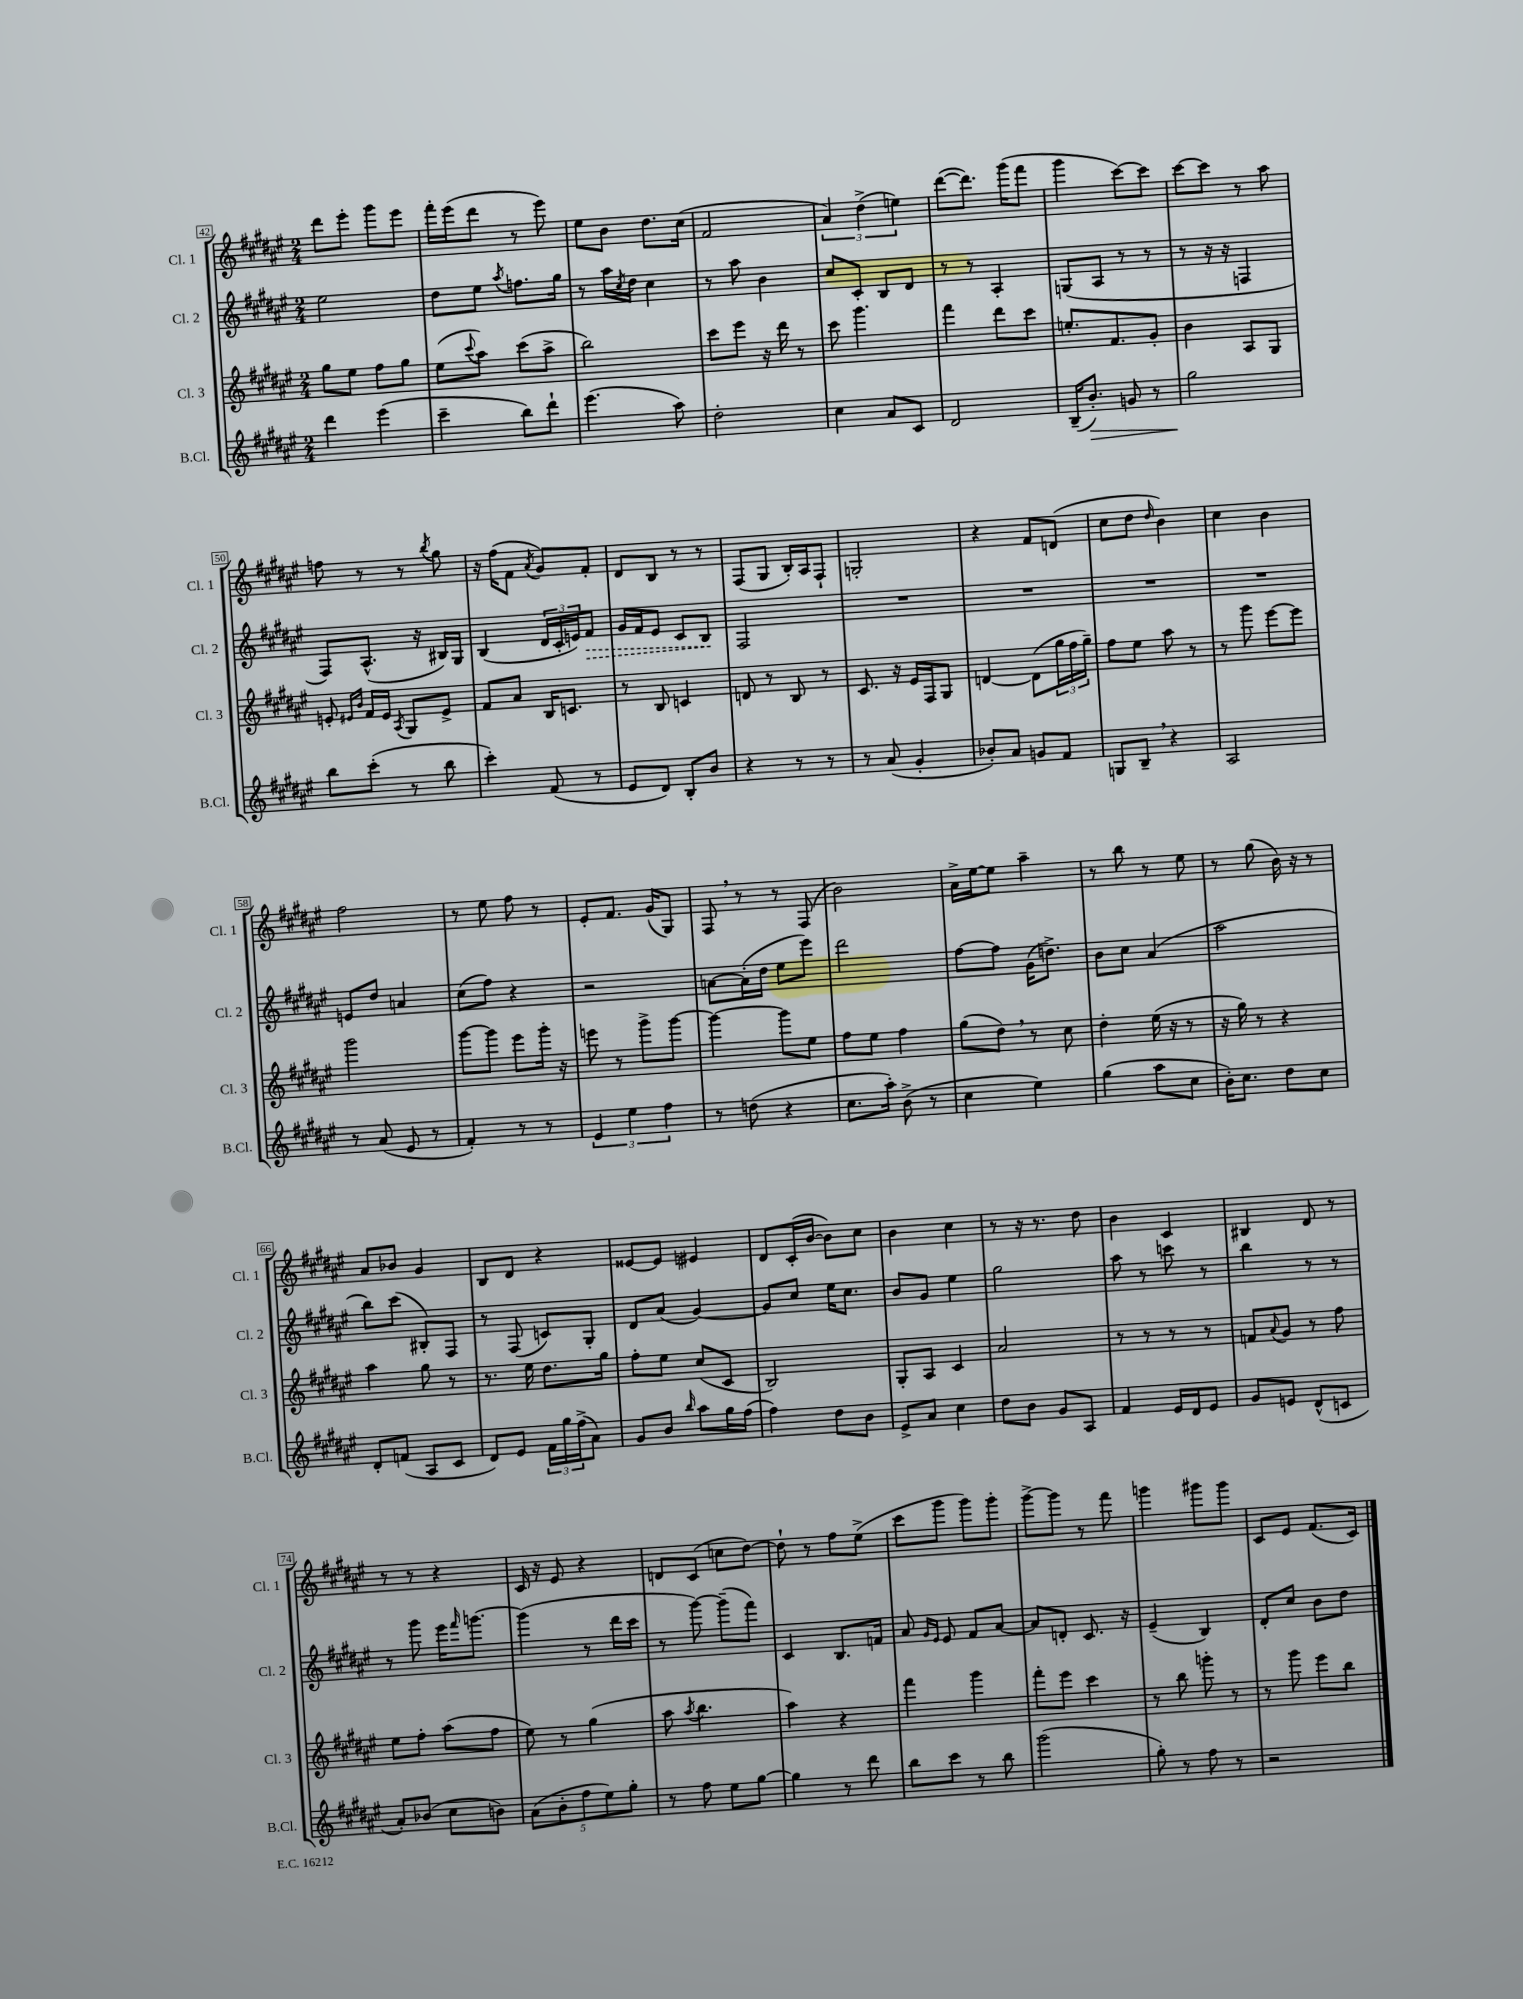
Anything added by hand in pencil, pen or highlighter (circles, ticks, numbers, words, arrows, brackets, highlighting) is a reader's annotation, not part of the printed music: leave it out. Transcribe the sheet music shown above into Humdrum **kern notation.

**kern	**dynam	**kern	**kern	**dynam	**kern
*part4	*part4	*part3	*part2	*part2	*part1
*staff4	*staff4	*staff3	*staff2	*staff2	*staff1
*I"B.Cl.	*	*I"Cl. 3	*I"Cl. 2	*	*I"Cl. 1
*I'B.Cl.	*	*I'Cl. 3	*I'Cl. 2	*	*I'Cl. 1
*clefG2	*	*clefG2	*clefG2	*	*clefG2
*k[f#c#g#d#a#e#]	*	*k[f#c#g#d#a#e#]	*k[f#c#g#d#a#e#]	*	*k[f#c#g#d#a#e#]
*M2/4	*	*M2/4	*M2/4	*	*M2/4
=42	=42	=42	=42	=42	=42
4ddd#\	.	8gg#\L	2ee#\	.	8ddd#\L
.	.	8ee#\J	.	.	8eee#'\J
(4eee#\	.	8ff#\L	.	.	8ggg#\L
.	.	8gg#\J	.	.	8eee#\J
=43	=43	=43	=43	=43	=43
4ccc#~\	.	(8ee#\L	8dd#\L	.	16fff#'\LL
.	.	.	.	.	(16eee#\J
.	.	8qqccc#/	.	.	.
.	.	8aa#\J)	8ee#\J	.	8ddd#\J
.	.	.	8qaa#/	.	.
8bb\L)	.	(8ccc#\L	8.ffn\L	.	8r
8ddd#`\J	.	8aa#^\J	.	.	8eee#\)
.	.	.	16gg#\Jk	.	.
=44	=44	=44	=44	=44	=44
(4.eee#\	.	2bb\)	8r	.	8ee#\L
.	.	.	16aa#\LL	.	8b\J
.	.	.	8qcc#/	.	.
.	.	.	16dd#\JJ	.	.
.	.	.	4cc#\	.	8.dd#\L
8aa#\)	.	.	.	.	.
.	.	.	.	.	(16cc#\Jk
=45	=45	=45	=45	=45	=45
2dd#'\	.	8ccc#\L	8r	.	2f#/
.	.	8eee#\J	8aa#\	.	.
.	.	16r	4b\	.	.
.	.	16ddd#\	.	.	.
.	.	8r	.	.	.
=46	=46	=46	=46	=46	=46
4cc#\	.	8ccc#\	8cc#/L	.	6a#/)
.	.	4.ggg#\	8c#'/J	.	.
.	.	.	.	.	(6dd#^\
8a#/L	.	.	8B/L	.	.
.	.	.	.	.	6een\)
8c#/J	.	.	8d#/J	.	.
=47	=47	=47	=47	=47	=47
2d#/	.	4fff#\	8r	.	([8ddd#\L
.	.	.	8r	.	8.ddd#\J])
.	.	8ddd#\L	4A#'/	.	.
.	.	.	.	.	(16ggg#\KL
.	.	8ccc#\J	.	.	8fff#\J
=48	=48	=48	=48	=48	=48
(16B~/KL	.	8.een'/L	(8Gn/L	.	4ggg#\
!	!LO:HP:b	!	!	!	!
8.b'/J)	>	.	.	.	.
.	.	.	8A#/J	.	.
.	.	8.f#/	.	.	.
8gn/	.	.	8r	.	[8ccc#\L)
8r	.	8g#'/J	8r	.	8ccc#\J]
=49	=49	=49	=49	=49	=49
2gg#\	.	4b\	8r	.	[8ccc#\L
.	.	.	16r	.	8ccc#\J]
.	.	.	16r	.	.
.	.	8A#/L	4Fn/	.	8r
.	.	8G#/J	.	.	8aa#\
.	]	.	.	.	.
!!LO:LB:g=z
=50	=50	=50	=50	=50	=50
8bb\L	.	8en'/	8F#/L)	.	8ffn\
.	.	16qqe#X/LL	.	.	.
.	.	16qqb/JJ	.	.	.
(8ccc#'\J	.	16f#/LL	(8.A#^^/J	.	8r
.	.	16e#/JJ	.	.	.
.	.	8qA#/	.	.	.
8r	.	8G#/L	.	.	8r
.	.	.	16r	.	.
.	.	.	.	.	8qbb/
8bb\	.	8e#^/J	16B#X/LL)	.	8gg#\
.	.	.	16G#/JJ	.	.
=51	=51	=51	=51	=51	=51
4ccc#'\)	.	8f#/L	(4B/	.	16r
.	.	.	.	.	(16ff#\KL
.	.	8a#/J	.	.	8f#\J
.	.	.	.	.	8qa#/
(8f#/	.	16B/KL	24d#/LL	.	8g#/L)
.	.	.	24c#'/	.	.
.	.	8.cn/J	.	.	.
.	.	.	24en/J)	.	.
!	!	!	!	!LO:HP:b	!
8r	.	.	8f#/J	>	8f#'/J
=52	=52	=52	=52	=52	=52
8e#/L	.	8r	16g#/LL	.	8d#/L
.	.	.	16f#/J	.	.
8d#/J)	.	8B/	8e#/J	.	8B/J
8B'/L	.	4cn/	8c#/L	.	8r
8b/J	.	.	8B/J	.	8r
.	.	.	.	]	.
=53	=53	=53	=53	=53	=53
4r	.	8dn/	2F#/	.	(8F#/L
.	.	8r	.	.	8G#/J
8r	.	8B/	.	.	16B'/LL)
.	.	.	.	.	16A#/J
8r	.	8r	.	.	8F#`/J
=54	=54	=54	=54	=54	=54
8r	.	8.c#/	2r	.	2Gn'/
(8a#/	.	.	.	.	.
.	.	16r	.	.	.
4g#'/	.	16e#/LL	.	.	.
.	.	16F#/J	.	.	.
.	.	8G#/J	.	.	.
=55	=55	=55	=55	=55	=55
8b-X'/L)	.	[4dn/	2r	.	4r
8a#/J	.	.	.	.	.
8gn/L	.	(8d\L]	.	.	8f#/L
8f#/J	.	24gg#\L	.	.	(8dn/J
.	.	24ff#\	.	.	.
.	.	24gg#~\JJ)	.	.	.
=56	=56	=56	=56	=56	=56
8Gn/L	.	8ff#\L	2r	.	8cc#\L
8B~,/J	.	8ee#\J	.	.	8dd#\J
.	.	.	.	.	16qqdd#/
4r	.	8aa#\	.	.	4b\)
.	.	8r	.	.	.
=57	=57	=57	=57	=57	=57
2A#/	.	8r	2r	.	4cc#\
.	.	8ggg#\	.	.	.
.	.	[8eee#\L	.	.	4b\
.	.	8eee#\J]	.	.	.
!!LO:LB:g=z
=58	=58	=58	=58	=58	=58
8r	.	2ggg#\	8en/L	.	2ff#\
(8a#/	.	.	8dd#/J	.	.
8e#/	.	.	4an/	.	.
8r	.	.	.	.	.
=59	=59	=59	=59	=59	=59
4f#'/)	.	[8ggg#\L	(8cc#\L	.	8r
.	.	8ggg#\J]	8ff#\J)	.	8ee#\
8r	.	8eee#\L	4r	.	8ff#\
8r	.	16ggg#'\Jk	.	.	8r
.	.	16r	.	.	.
=60	=60	=60	=60	=60	=60
6e#/	.	8eeen\	2r	.	8e#'/L
.	.	8r	.	.	8.f#/J
6ee#\	.	.	.	.	.
.	.	8ggg#^\L	.	.	.
.	.	.	.	.	(16g#/KL
6ff#\	.	.	.	.	.
.	.	[8ggg#\J	.	.	8G#/J)
=61	=61	=61	=61	=61	=61
8r	.	4ggg#\_	[8an\L	.	8F#,/
(8ddn\	.	.	(16a'\L]	.	8r
.	.	.	16dd#\JJ	.	.
4r	.	8ggg#\L]	8ee#\L	.	8r
.	.	8ee#\J	8eee#\J)	.	(8F#/
=62	=62	=62	=62	=62	=62
8.cc#\L	.	8ff#\L	2ddd#\	.	2b\)
.	.	8ee#\J	.	.	.
16aa#'\Jk)	.	.	.	.	.
(8b^\	.	4ff#\	.	.	.
8r	.	.	.	.	.
=63	=63	=63	=63	=63	=63
4cc#\	.	(8gg#\L	[8ff#\L	.	16a#^\LL
.	.	.	.	.	[16ee#\J
.	.	8dd#,\J)	8ff#\J]	.	8ee#\J]
4ee#\)	.	8r	(16g#\KL	.	4aa#~\
.	.	.	8.ddn^\J)	.	.
.	.	8cc#\	.	.	.
=64	=64	=64	=64	=64	=64
(4gg#\	.	4dd#'\	8b\L	.	8r
.	.	.	8cc#\J	.	8bb\
8aa#\L	.	(16ee#\	(4a#/	.	8r
.	.	16r	.	.	.
8cc#\J	.	8r	.	.	8ee#\
=65	=65	=65	=65	=65	=65
16b'\KL)	.	16r	2aa#\	.	8r
8.cc#\J	.	16gg#\)	.	.	.
.	.	8r	.	.	(8gg#\
8dd#\L	.	4r	.	.	16b\)
.	.	.	.	.	16r
8cc#\J	.	.	.	.	8r
!!LO:LB:g=z
=66	=66	=66	=66	=66	=66
8d#'/L	.	4aa#\	8bb\L)	.	8a#/L
(8fn/J	.	.	(8ccc#\J	.	8b-X/J
8A#/L	.	8gg#\	8B#X'/L)	.	4g#/
8c#/J	.	8r	8F#/J	.	.
=67	=67	=67	=67	=67	=67
8d#/L)	.	8.r	8r	.	8B/L
8e#/J	.	.	(8F#/	.	8d#/J
.	.	16ee#\	.	.	.
24f#\LL	.	8.dd#\L	8cn/L)	.	4r
24gg#\	.	.	.	.	.
(24ff#^\J	.	.	.	.	.
8a#\J)	.	.	8G#'/J	.	.
.	.	16gg#\Jk	.	.	.
=68	=68	=68	=68	=68	=68
8g#/L	.	8ff#'\L	8d#/L	.	[8e##X/L
8b/J	.	8ee#\J	(8a#/J	.	8e##/J]
16qqbb/	.	.	.	.	.
8aa#\L	.	(8cc#/L	[4g#/)	.	4e#X/
16gg#\L	.	8c#/J	.	.	.
(16ff#\JJ	.	.	.	.	.
=69	=69	=69	=69	=69	=69
4ff#\)	.	2B/)	8g#/L]	.	8d#/L
.	.	.	8cc#/J	.	(16c#'/L
.	.	.	.	.	[16b/JJ
8dd#\L	.	.	16ee#\KL	.	8b\L])
.	.	.	8.cc#\J	.	.
8b\J	.	.	.	.	8cc#\J
=70	=70	=70	=70	=70	=70
8e#^/L	.	8G#'/L	8b/L	.	4b\
8a#/J	.	8A#/J	8g#/J	.	.
4cc#\	.	4c#/	4ee#\	.	4cc#\
=71	=71	=71	=71	=71	=71
8dd#\L	.	2a#/	2gg#\	.	8r
8b\J	.	.	.	.	16r
.	.	.	.	.	8.r
8g#/L	.	.	.	.	.
8A#/J	.	.	.	.	8dd#\
=72	=72	=72	=72	=72	=72
4f#/	.	8r	8aa#\	.	4b\
.	.	8r	8r	.	.
16e#/LL	.	8r	8cccn\	.	4c#/
16d#/J	.	.	.	.	.
8e#/J	.	8r	8r	.	.
=73	=73	=73	=73	=73	=73
8g#/L	.	8fn/L	4bb\	.	4B#X/
.	.	8qqa#/	.	.	.
8en/J	.	8g#/J	.	.	.
(8d#^^/L	.	8r	8r	.	8d#/
8cn/J	.	8ff#\	8r	.	8r
!!LO:LB:g=z
=74	=74	=74	=74	=74	=74
8a#'/L)	.	8ee#\L	8r	.	8r
(8b-X/J	.	8ff#'\J	8ggg#\	.	8r
8cc#\L	.	(8aa#\L	16eee#\KL	.	4r
.	.	.	16qqfff#/	.	.
.	.	.	[8.gggn\J	.	.
8bn\J)	.	8ff#\J	.	.	.
=75	=75	=75	=75	=75	=75
(10a#\L	.	8ee#\)	(4ggg\]	.	16c#/
.	.	.	.	.	16r
10b'\	.	.	.	.	.
.	.	8r	.	.	8e#/
10ff#\	.	.	.	.	.
.	.	(4gg#\	8r	.	4r
10ee#\)	.	.	.	.	.
.	.	.	16ddd#\LL	.	.
10gg#'\J	.	.	.	.	.
.	.	.	16ccc#\JJ	.	.
=76	=76	=76	=76	=76	=76
8r	.	8aa#\	8r	.	8dn/L
.	.	8qaa#/	.	.	.
8ff#\	.	4.bb\	[8ggg#\)	.	(8c#/J
8ee#\L	.	.	(8ggg#~\L]	.	8ccn\L
[8gg#\J	.	.	8fff#\J)	.	[8dd#\J)
=77	=77	=77	=77	=77	=77
4gg#\]	.	4aa#\)	4c#/	.	8dd#`\]
.	.	.	.	.	8r
8r	.	4r	8.B/L	.	8ff#\L
8ddd#\	.	.	.	.	(8ee#^\J
.	.	.	16fn/Jk	.	.
=78	=78	=78	=78	=78	=78
8bb\L	.	4fff#\	8a#/	.	8ccc#\L
.	.	.	16qqg#/LL	.	.
.	.	.	16qqe#/JJ	.	.
8ccc#\J	.	.	8e#/	.	8ggg#\J
8r	.	4ggg#\	8f#/L	.	8ggg#\L)
8bb\	.	.	[8a#/J	.	8ggg#'\J
=79	=79	=79	=79	=79	=79
(2ggg#\	.	8fff#'\L	8a#/L]	.	[8ggg#^\L
.	.	8eee#\J	8dn'/J	.	8ggg#\J]
.	.	4ccc#\	8.c#/	.	8r
.	.	.	.	.	8fff#\
.	.	.	16r	.	.
=80	=80	=80	=80	=80	=80
8gg#'\)	.	8r	(4e#~/	.	4gggn\
8r	.	8bb\	.	.	.
8ff#\	.	8gggn'\	4B/)	.	8ggg#X\L
8r	.	8r	.	.	8ggg#\J
=81	=81	=81	=81	=81	=81
2r	.	8r	8d#'/L	.	8c#/L
.	.	8ggg#\	8cc#/J	.	8e#/J
.	.	8eee#\L	8b\L	.	(8.f#/L
.	.	8bb\J	8dd#\J	.	.
.	.	.	.	.	16c#/Jk)
==	==	==	==	==	==
*-	*-	*-	*-	*-	*-
